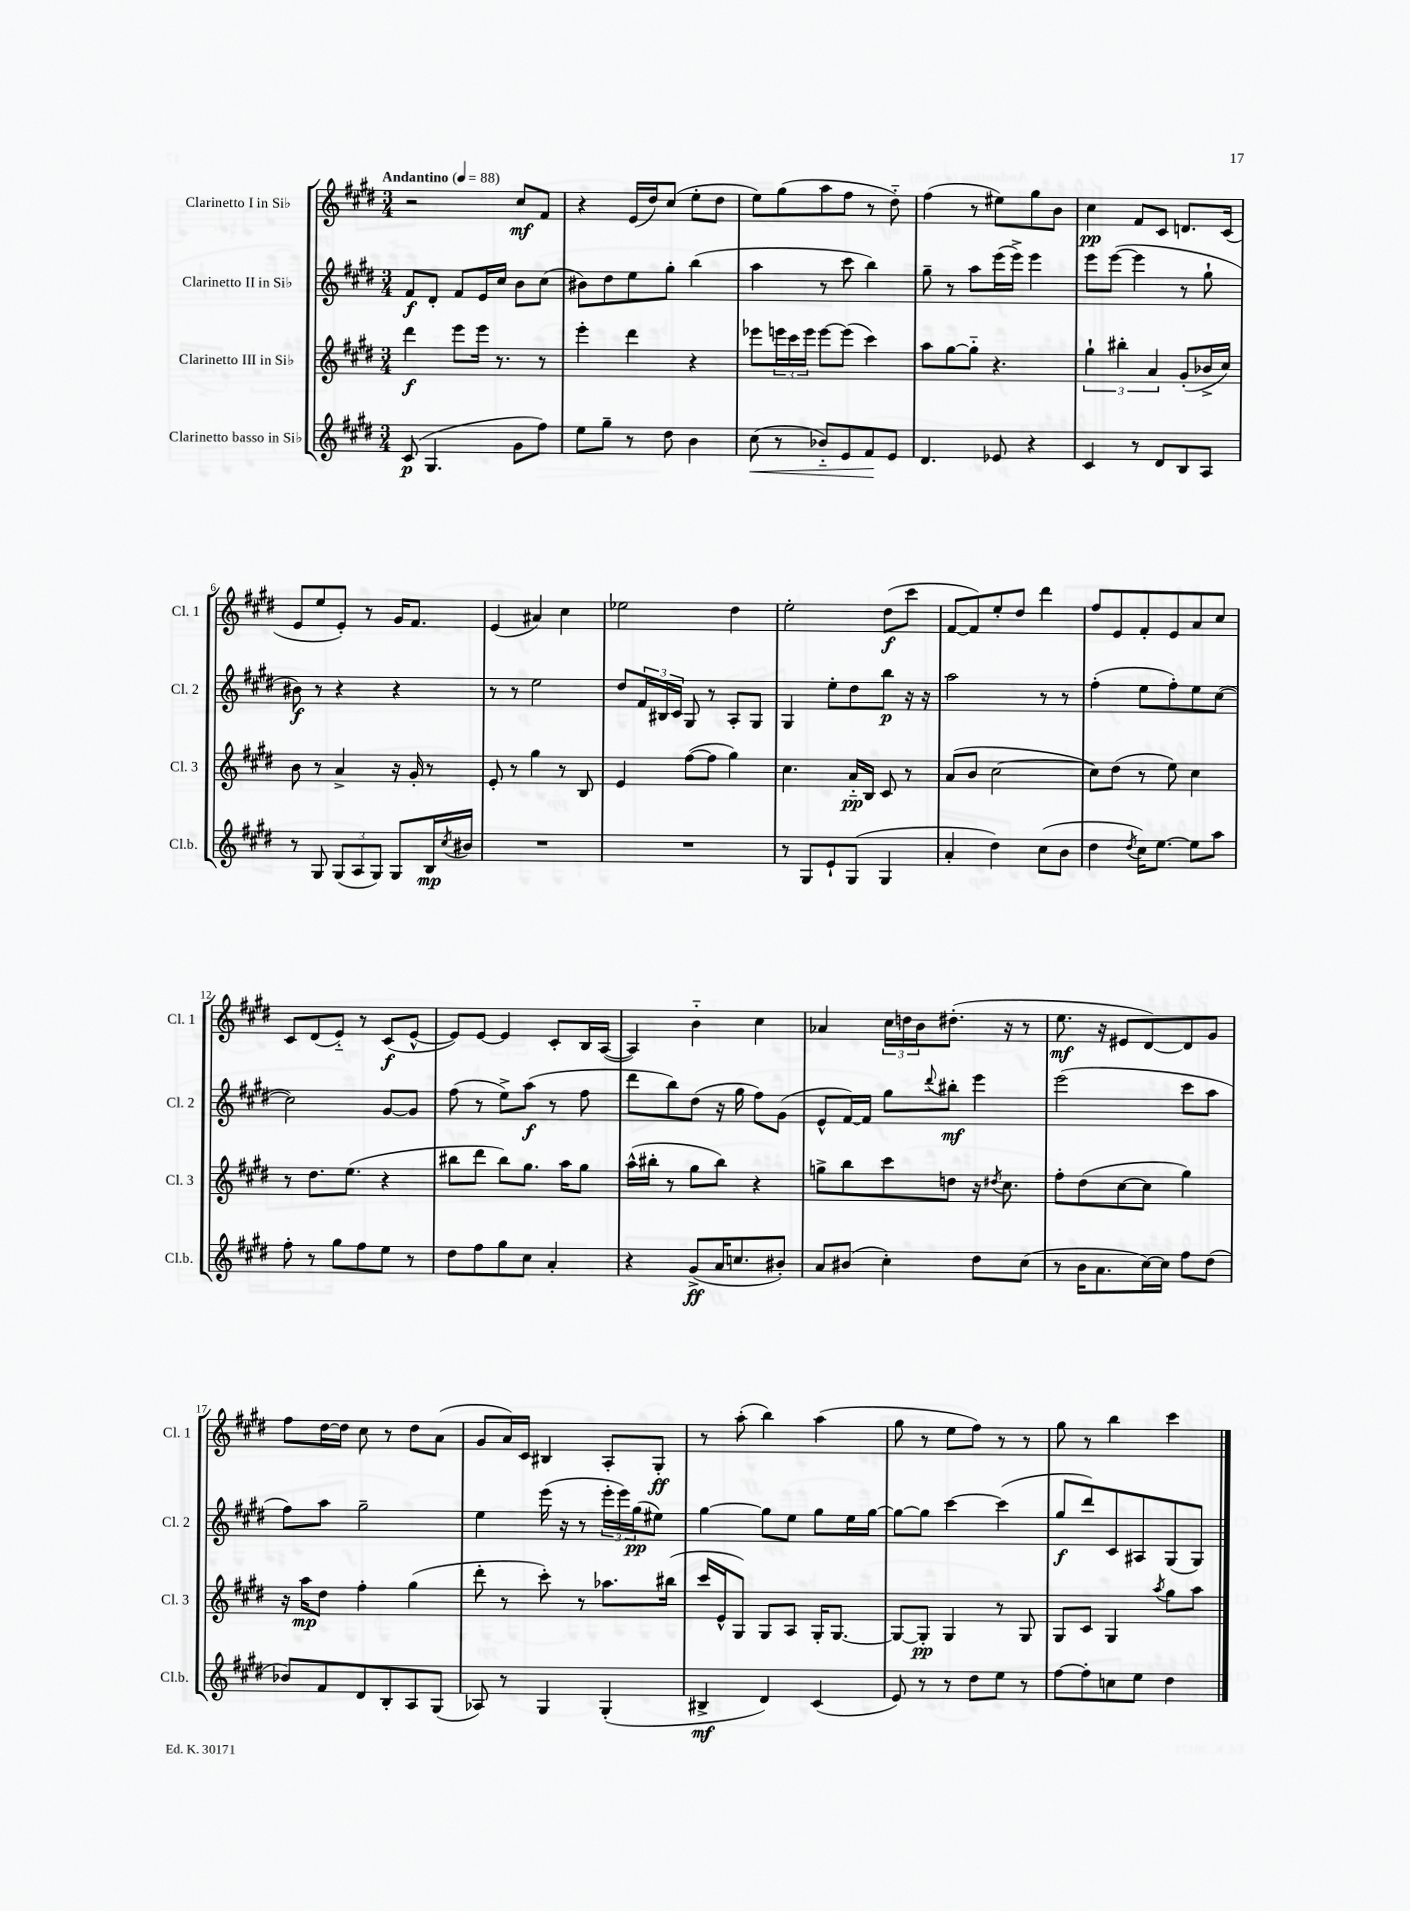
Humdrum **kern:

**kern	**dynam	**kern	**dynam	**kern	**dynam	**kern	**dynam
*part4	*part4	*part3	*part3	*part2	*part2	*part1	*part1
*staff4	*staff4	*staff3	*staff3	*staff2	*staff2	*staff1	*staff1
*I"Clarinetto basso in Si♭	*	*I"Clarinetto III in Si♭	*	*I"Clarinetto II in Si♭	*	*I"Clarinetto I in Si♭	*
*I'Cl.b.	*	*I'Cl. 3	*	*I'Cl. 2	*	*I'Cl. 1	*
*clefG2	*	*clefG2	*	*clefG2	*	*clefG2	*
*k[f#c#g#d#]	*	*k[f#c#g#d#]	*	*k[f#c#g#d#]	*	*k[f#c#g#d#]	*
*M3/4	*	*M3/4	*	*M3/4	*	*M3/4	*
*MM88	*	*MM88	*	*MM88	*	*MM88	*
=1	=1	=1	=1	=1	=1	=1	=1
!	!	!	!	!	!	!LO:TX:a:B:t=Andantino	!
(8c#/	p	4ddd#\	f	8f#/L	f	2r	.
4.G#/	.	.	.	8d#'/J	.	.	.
.	.	8eee\L	.	8f#/L	.	.	.
.	.	16eee\Jk	.	16e/L	.	.	.
.	.	8.r	.	16cc#/JJ	.	.	.
8g#\L	.	.	.	8b\L	.	8cc#/L	mf
8ff#\J)	.	8r	.	(8cc#\J	.	8f#/J	.
=2	=2	=2	=2	=2	=2	=2	=2
8ee\L	.	4eee'\	.	8b#X\L)	.	4r	.
8gg#~\J	.	.	.	8dd#\	.	.	.
8r	.	4ddd#\	.	8ee\	.	(16e/LL	.
.	.	.	.	.	.	16dd#/J)	.
8dd#\	.	.	.	8gg#'\J	.	(8cc#/J	.
4b\	.	4r	.	(4bb\	.	8ee'\L	.
.	.	.	.	.	.	8dd#\J	.
=3	=3	=3	=3	=3	=3	=3	=3
!	!LO:HP:b	!	!	!	!	!	!
(8cc#\	<	8eee-X\L	.	4aa\	.	8ee\L)	.
8r	.	24eeen\L	.	.	.	(8gg#\	.
.	.	24ccc#\	.	.	.	.	.
.	.	24eee\JJ	.	.	.	.	.
8b-X/L)	.	[8eee\L	.	8r	.	8aa\	.
8e/	.	(8eee\J]	.	8ccc#\	.	8ff#\J	.
8f#/	.	4ccc#\)	.	4bb\)	.	8r	.
8e/J	[	.	.	.	.	8dd#\)	.
=4	=4	=4	=4	=4	=4	=4	=4
4.d#/	.	8aa\L	.	8gg#~\	.	(4ff#\	.
.	.	[8gg#\	.	8r	.	.	.
.	.	8gg#\J]	.	8aa\L	.	8r	.
8e-X/	.	4.r	.	(16eee\L	.	8ee#X\L)	.
.	.	.	.	16eee^\JJ)	.	.	.
4r	.	.	.	4eee\	.	8gg#\	.
.	.	.	.	.	.	8b\J	.
=5	=5	=5	=5	=5	=5	=5	=5
4c#/	.	6gg#`\	.	8eee\L	.	4cc#\	pp
.	.	.	.	([8eee\J	.	.	.
.	.	6bb#X'\	.	.	.	.	.
8r	.	.	.	4eee\]	.	8f#/L	.
.	.	6a/	.	.	.	.	.
8d#/L	.	.	.	.	.	8c#/J	.
8B/	.	(8g#'/L	.	8r	.	8.dn/L	.
8A/J	.	16b-X^/L	.	8gg#`\	.	.	.
.	.	16cc#/JJ)	.	.	.	(16c#/Jk	.
!!LO:LB:g=z
=6	=6	=6	=6	=6	=6	=6	=6
8r	.	8b\	.	8b#X\)	f	8e/L	.
8G#/	.	8r	.	8r	.	8ee/	.
(12G#/L	.	4a^/	.	4r	.	8e'/J)	.
12A/	.	.	.	.	.	.	.
.	.	.	.	.	.	8r	.
12G#/J)	.	.	.	.	.	.	.
8G#/L	.	16r	.	4r	.	16g#/KL	.
.	.	16g#'/	.	.	.	8.f#/J	.
16B/L	mp	8r	.	.	.	.	.
8qcc#/	.	.	.	.	.	.	.
16b#X/JJ	.	.	.	.	.	.	.
=7	=7	=7	=7	=7	=7	=7	=7
2.r	.	8e'/	.	8r	.	(4e/	.
.	.	8r	.	8r	.	.	.
.	.	4gg#\	.	2ee\	.	4a#X/)	.
.	.	8r	.	.	.	4cc#\	.
.	.	8B/	.	.	.	.	.
=8	=8	=8	=8	=8	=8	=8	=8
2.r	.	4e/	.	8dd#/L	.	2ee-X\	.
.	.	.	.	24f#/L	.	.	.
.	.	.	.	24B#X/	.	.	.
.	.	.	.	24c#/JJ	.	.	.
.	.	([8ff#\L	.	8G#/	.	.	.
.	.	8ff#\J]	.	8r	.	.	.
.	.	4gg#\)	.	8A'/L	.	4dd#\	.
.	.	.	.	8G#/J	.	.	.
=9	=9	=9	=9	=9	=9	=9	=9
8r	.	4.cc#\	.	4G#/	.	2ee'\	.
8G#/L	.	.	.	.	.	.	.
8e`/	.	.	.	8ee'\L	.	.	.
(8G#/J	.	16a/LL	pp	8dd#\	.	.	.
.	.	16B/JJ	.	.	.	.	.
4G#/	.	8c#/	.	8bb\J	p	(8dd#\L	f
.	.	8r	.	16r	.	8ccc#\J	.
.	.	.	.	16r	.	.	.
=10	=10	=10	=10	=10	=10	=10	=10
4a'/	.	(8a/L	.	2aa\	.	[8f#/L	.
.	.	8b/J	.	.	.	8f#/])	.
4dd#\)	.	[2cc#\	.	.	.	8ee'/	.
.	.	.	.	.	.	8dd#/J	.
(8cc#\L	.	.	.	8r	.	4ddd#\	.
8b\J	.	.	.	8r	.	.	.
=11	=11	=11	=11	=11	=11	=11	=11
4dd#\	.	8cc#\L])	.	(4ff#'\	.	8ff#/L	.
.	.	(8dd#\J	.	.	.	8e/	.
8qdd#/	.	.	.	.	.	.	.
16cc#\KL)	.	8r	.	8ee\L	.	8f#'/	.
[8.ee\J	.	.	.	.	.	.	.
.	.	8ee\)	.	8ff#'\)	.	8e/	.
8ee\L]	.	4cc#\	.	8ee\	.	8a/	.
8aa\J	.	.	.	([8cc#\J	.	8cc#/J	.
!!LO:LB:g=z
=12	=12	=12	=12	=12	=12	=12	=12
8ff#'\	.	8r	.	2cc#\])	.	8c#/L	.
8r	.	8.dd#\L	.	.	.	(8d#/	.
8gg#\L	.	.	.	.	.	8e/J)	.
.	.	(8.ee\J	.	.	.	.	.
8ff#\	.	.	.	.	.	8r	.
8ee\J	.	4r	.	[8g#/L	.	(8c#/L	f
8r	.	.	.	8g#/J]	.	[8e^^/J	.
=13	=13	=13	=13	=13	=13	=13	=13
8dd#\L	.	8bb#X\L	.	(8ff#\	.	8e/L])	.
8ff#\	.	8ddd#\J	.	8r	.	[8e/J	.
8gg#\	.	8bb#\L)	.	8ee^\L)	.	4e/]	.
8cc#\J	.	8.gg#\J	.	(8aa\J	f	.	.
4a'/	.	.	.	8r	.	8c#'/L	.
.	.	16aa\KL	.	.	.	.	.
.	.	8gg#\J	.	8ff#\	.	16B/L	.
.	.	.	.	.	.	([16A/JJ	.
=14	=14	=14	=14	=14	=14	=14	=14
4r	.	(16aa^^\LL	.	8ddd#\L	.	4A/])	.
.	.	16bb#X'\JJ	.	.	.	.	.
.	.	8r	.	8bb\)	.	.	.
(8g#^/L	ff	8gg#\L	.	(8dd#\J	.	4b\	.
16a/K	.	8bb#\J)	.	16r	.	.	.
8.ccn/	.	.	.	16gg#\	.	.	.
.	.	4r	.	8ff#\L)	.	4cc#\	.
8b#X'/J)	.	.	.	(8g#\J	.	.	.
=15	=15	=15	=15	=15	=15	=15	=15
8a/L	.	8ggn^\L	.	8e^^/L	.	4a-X/	.
(8b#X/J	.	8bb\	.	[16f#/L)	.	.	.
.	.	.	.	16f#/JJ]	.	.	.
4cc#'\)	.	8ccc#\	.	8gg#\L	.	24cc#\LL	.
.	.	.	.	.	.	24ddn\	.
.	.	.	.	.	.	24b\J	.
.	.	.	.	8qqddd#/	.	.	.
.	.	8ddn\J	.	8bb#X'\J	mf	(8.dd#X'\J	.
8dd#\L	.	16r	.	4eee\	.	.	.
.	.	8qdd#X/	.	.	.	.	.
.	.	8.cc#\	.	.	.	16r	.
(8cc#\J	.	.	.	.	.	8r	.
=16	=16	=16	=16	=16	=16	=16	=16
8r	.	8ff#'\L	.	(2eee\	.	8.ee\	mf
16b\KL	.	(8dd#\	.	.	.	.	.
8.a\	.	.	.	.	.	16r	.
.	.	[8cc#\	.	.	.	8e#X/L	.
[16cc#\L)	.	8cc#\J]	.	.	.	[8d#/)	.
16cc#\JJ]	.	.	.	.	.	.	.
8ff#\L	.	4gg#\)	.	8ccc#\L	.	8d#/]	.
(8dd#\J	.	.	.	8aa\J	.	8g#/J	.
!!LO:LB:g=z
=17	=17	=17	=17	=17	=17	=17	=17
8b-X/L)	.	16r	.	8ff#\L)	.	8ff#\L	.
.	.	16aa\KL	mp	.	.	.	.
8f#/	.	8dd#\J	.	8aa\J	.	[16dd#\L	.
.	.	.	.	.	.	16dd#\JJ]	.
8d#/	.	4ff#'\	.	2gg#~\	.	8cc#\	.
8B'/	.	.	.	.	.	8r	.
8A/	.	(4gg#\	.	.	.	8dd#\L	.
(8G#/J	.	.	.	.	.	(8a\J	.
=18	=18	=18	=18	=18	=18	=18	=18
8A-X/)	.	8ddd#'\	.	4ee\	.	8g#/L	.
8r	.	8r	.	.	.	16a/L)	.
.	.	.	.	.	.	16c#/JJ	.
4G#/	.	8ccc#'\)	.	(16eee\	.	4B#X/	.
.	.	.	.	16r	.	.	.
.	.	8r	.	8r	.	.	.
(4G#'/	.	8.aa-X\L	.	24eee'\LL	.	8A'/L	.
.	.	.	.	24eee\)	.	.	.
.	.	.	.	(24gg#\J	pp	.	.
.	.	.	.	8ee#X\J)	.	8G#'/J	ff
.	.	(16bb#X\Jk	.	.	.	.	.
=19	=19	=19	=19	=19	=19	=19	=19
4B#X^/	mf	16ccc#/LL	.	[4gg#\	.	8r	.
.	.	16e^^/J	.	.	.	.	.
.	.	8G#/J)	.	.	.	(8aa'\	.
4d#/)	.	8G#/L	.	8gg#\L]	.	4bb\)	.
.	.	8A/J	.	8ee\J	.	.	.
(4c#/	.	16G#'/KL	.	8gg#\L	.	(4aa\	.
.	.	[8.G#/J	.	.	.	.	.
.	.	.	.	16ee\L	.	.	.
.	.	.	.	[16gg#\JJ	.	.	.
=20	=20	=20	=20	=20	=20	=20	=20
8e/)	.	8G#/L_	.	8gg#\L_	.	8gg#\	.
8r	.	8G#'/J]	pp	8gg#\J]	.	8r	.
8r	.	4G#/	.	[4ccc#\	.	8ee\L	.
8dd#\L	.	.	.	.	.	8ff#\J)	.
8ee\J	.	8r	.	(4ccc#\]	.	8r	.
8r	.	8G#/	.	.	.	8r	.
=21	=21	=21	=21	=21	=21	=21	=21
[8ff#\L	.	8G#/L	.	8gg#/L	f	8gg#\	.
8ff#'\]	.	8c#/J	.	8ddd#/)	.	8r	.
8ccn\	.	4G#/	.	8c#/	.	4bb\	.
8ee\J	.	.	.	8A#X/	.	.	.
.	.	8qaa/	.	.	.	.	.
4dd#\	.	8gg#\L	.	(8G#/	.	4ccc#\	.
.	.	8aa\J	.	8G#/J)	.	.	.
==	==	==	==	==	==	==	==
*-	*-	*-	*-	*-	*-	*-	*-
